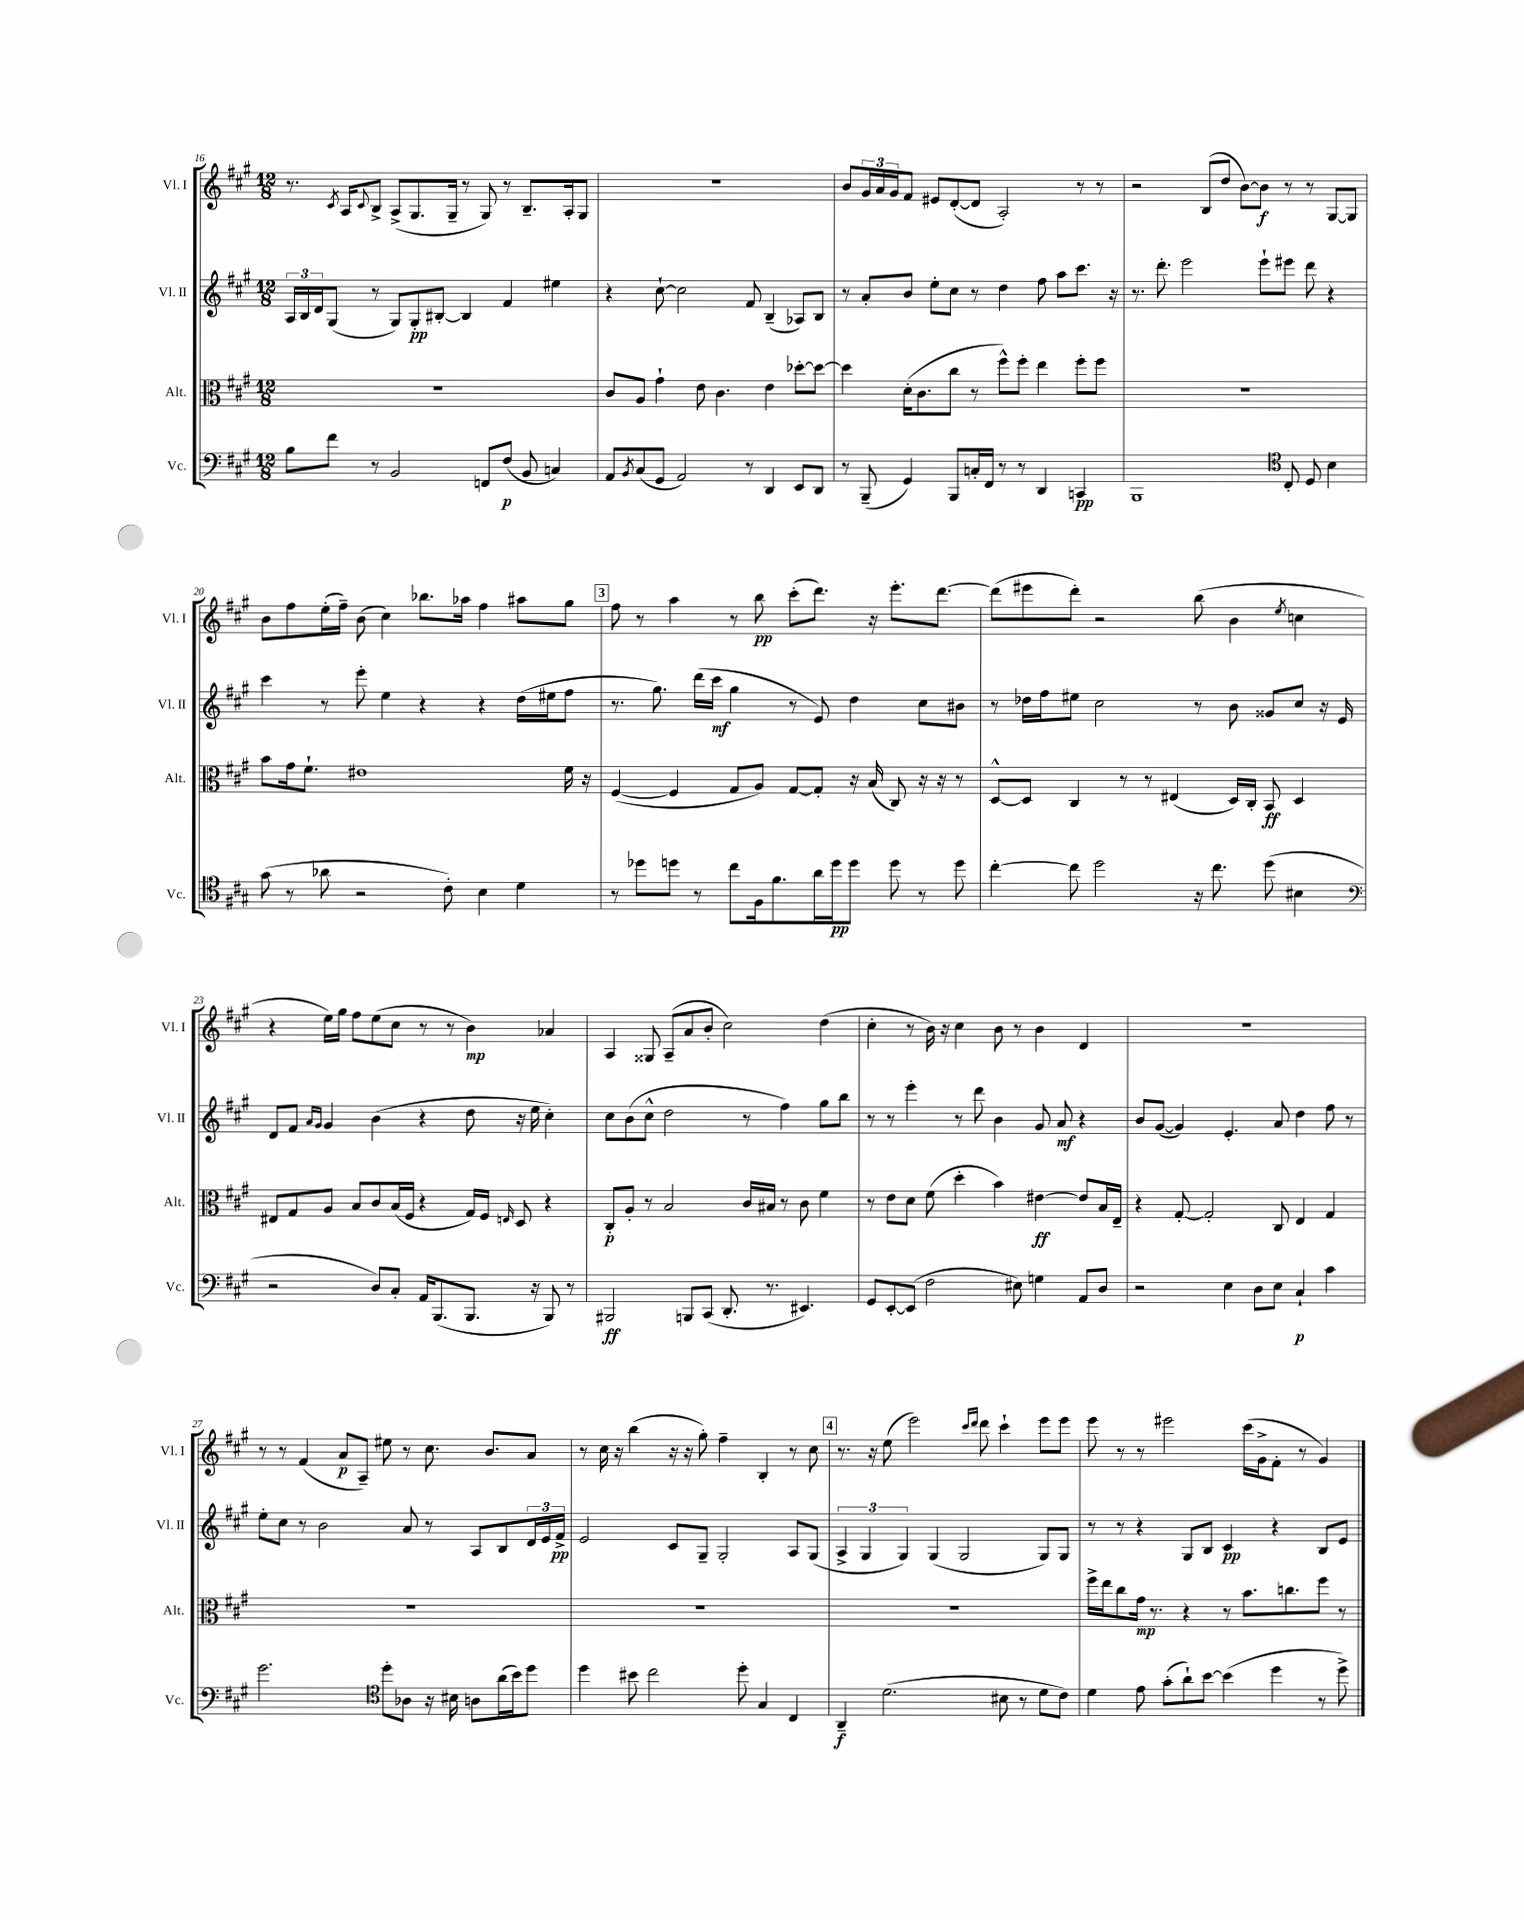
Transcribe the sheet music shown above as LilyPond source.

<<
\new StaffGroup <<
\new Staff = "s0" \with { instrumentName = "Vl. I" shortInstrumentName = "Vl. I" } {
    \clef treble \key a \major \numericTimeSignature \time 12/8
    r8. \acciaccatura { cis'8 } a16 \appoggiatura { cis'8 } b8-> a8->( gis8. gis16-- r8 gis8) r8 b8.-- a16-. gis8 |
    R1. |
    b'8 \tuplet 3/2 { gis'16 a'16 gis'16 } fis'8 eis'8 d'8~-.( d'8 a2-.) r8 r8 |
    r2 b8( d''8 b'8~) b'8\f r8 r8 gis8~ gis8 |
    b'8 fis''8 e''16-.( fis''16--) b'8( cis''4) bes''8. aes''16 fis''4 ais''8 gis''8 |
    \mark \markup { \box "3" } fis''8 r8 a''4 r8 b''8\pp cis'''8-.( d'''8.) r16 e'''8.-. d'''8.~ |
    d'''8( eis'''8 d'''8-.) r2 b''8( b'4 \acciaccatura { e''8 } c''4 |
    r4 e''16) gis''16 fis''8 e''8( cis''8 r8 r8 b'4\mp) aes'4 |
    a4 gisis8 a8--( a'8 b'8-. cis''2) d''4( |
    cis''4-. r8 b'16) r16 cis''4 b'8 r8 b'4 d'4 |
    R1. |
    r8 r8 fis'4( a'8\p a8--) eis''8 r8 cis''8. b'8. a'8 |
    r8 cis''16 r16 b''4( r16 r16 gis''8-.) fis''4-- b4-. r8 cis''8 |
    \mark \markup { \box "4" } r8. r16 e''8( e'''2) \grace { cis'''16 d'''16 } d'''8 cis'''4-! e'''8 e'''8 |
    e'''8 r8 r8 eis'''2 cis'''16( gis'16-> fis'8-. r8 gis'4) \bar "|." |
}
\new Staff = "s1" \with { instrumentName = "Vl. II" shortInstrumentName = "Vl. II" } {
    \clef treble \key a \major \numericTimeSignature \time 12/8
    \tuplet 3/2 { a16 b16 d'16 } gis8( r8 gis8) gis8-.\pp bis8~-. bis4 fis'4 eis''4 |
    r4 cis''8~-! cis''2 fis'8 b4--( aes8) b8 |
    r8 a'8-. b'8 e''8-. cis''8 r8 d''4 fis''8 a''8 cis'''8. r16 |
    r8. d'''8.-. e'''2 e'''8-! eis'''8 d'''8 r4 |
    cis'''4 r8 e'''8-. e''4 r4 r4 d''16( eis''16 fis''8 |
    \mark \markup { \box "3" } r8. gis''8.) d'''16( cis'''16\mf gis''4 r8 e'8) d''4 cis''8 bis'8 |
    r8 des''16 fis''16 eis''8 cis''2 r8 b'8 gisis'8 cis''8 r16 e'16 |
    d'8 fis'8 \grace { a'16 gis'16 } gis'4 b'4( r4 d''8 r16 e''16 cis''4-.) |
    cis''8 b'8( cis''8-^ d''2 r8 fis''4) gis''8 b''8 |
    r8 r8 e'''4-. r8 d'''8 b'4 gis'8 a'8\mf r4 |
    b'8 gis'8~( gis'4) e'4.-. a'8 d''4 fis''8 r8 |
    e''8-. cis''8 r8 b'2 a'8 r8 a8 b8 \tuplet 3/2 { d'16 e'16 fis'16->\pp } |
    e'2 cis'8 gis8-- gis2-. a8 gis8( |
    \mark \markup { \box "4" } \tuplet 3/2 { a4-> gis4 gis4) } gis4( gis2 gis8) gis8 |
    r8 r8 r4 gis8 b8 cis'4\pp r4 b8 e'8 \bar "|." |
}
\new Staff = "s2" \with { instrumentName = "Alt." shortInstrumentName = "Alt." } {
    \clef alto \key a \major \numericTimeSignature \time 12/8
    R1. |
    cis'8 a8 gis'4-! e'8 cis'4. e'4 des''8~-. des''8~ |
    des''4 d'16-.( cis'8. cis''8 r8 fis''8-^) fis''8-. e''4 fis''8-. fis''8 |
    R1. |
    b'8 gis'16 fis'8.-! eis'1 fis'16 r16 |
    \mark \markup { \box "3" } fis4~( fis4 gis8 a8) gis8~ gis8-. r16 b16( cis8) r16 r16 r8 |
    d8~-^ d8 cis4 r8 r8 eis4( d16) cis16-. b,8\ff d4 |
    eis8 gis8 a8 b8 cis'8 b16( fis16 r4 gis16) fis16 \grace { e16 } d8 r4 |
    cis8-.\p a8-. r8 b2 cis'16 bis16 r8 cis'8 fis'4 |
    r8 e'8 d'8 fis'8( d''4-. b'4) eis'4~\ff eis'8 b16 e16-- |
    r4 gis8~-. gis2-. cis8 e4 gis4 |
    R1. |
    R1. |
    \mark \markup { \box "4" } R1. |
    fis''16-> e''16 cis''8 gis'16\mp r8. r4 r8 b'8. c''8. fis''8 r8 \bar "|." |
}
\new Staff = "s3" \with { instrumentName = "Vc." shortInstrumentName = "Vc." } {
    \clef bass \key a \major \numericTimeSignature \time 12/8
    b8 fis'8 r8 b,2 f,8 fis8\p( b,8 c4) |
    a,8 \acciaccatura { b,8 } cis8( gis,8 a,2) r8 d,4 e,8 d,8 |
    r8 b,,8--( gis,4) b,,8 c16-. fis,16 r8 r8 d,4 c,4\pp |
    b,,1 \clef tenor cis8-. d8 b4 |
    gis'8( r8 aes'8 r2 cis'8-.) b4 d'4 |
    \mark \markup { \box "3" } r8 des''8 d''8 r8 cis''8 fis16 fis'8. a'16 d''16\pp d''8 d''8 r8 d''8 |
    cis''4~-. cis''8 d''2 r16 cis''8. d''8( bis4 |
    \clef bass r2 d8) cis8-. a,16 b,,8.( b,,8. r16 b,,8) r8 |
    bis,,2\ff b,,8 cis,8( d,8.-. r8. eis,4.) |
    gis,8 e,8~-. e,8( fis2 eis8) g4 a,8 d8 |
    r2 e4 d8 e8 cis4-!\p cis'4 |
    gis'2. \clef tenor d''8-. aes8 r16 bis16 a8 a'16( b'16) d''8 |
    d''4 bis'8 cis''2 d''8-. gis4 cis4 |
    \mark \markup { \box "4" } a,4--\f d'2.( bis8 r8 d'8 cis'8) |
    d'4 e'8 gis'8-.( a'8-!) b'8~ b'4( d''4 r8 d''8->) \bar "|." |
}
>>
>>
\layout { \context { \Score currentBarNumber = #16 } }
